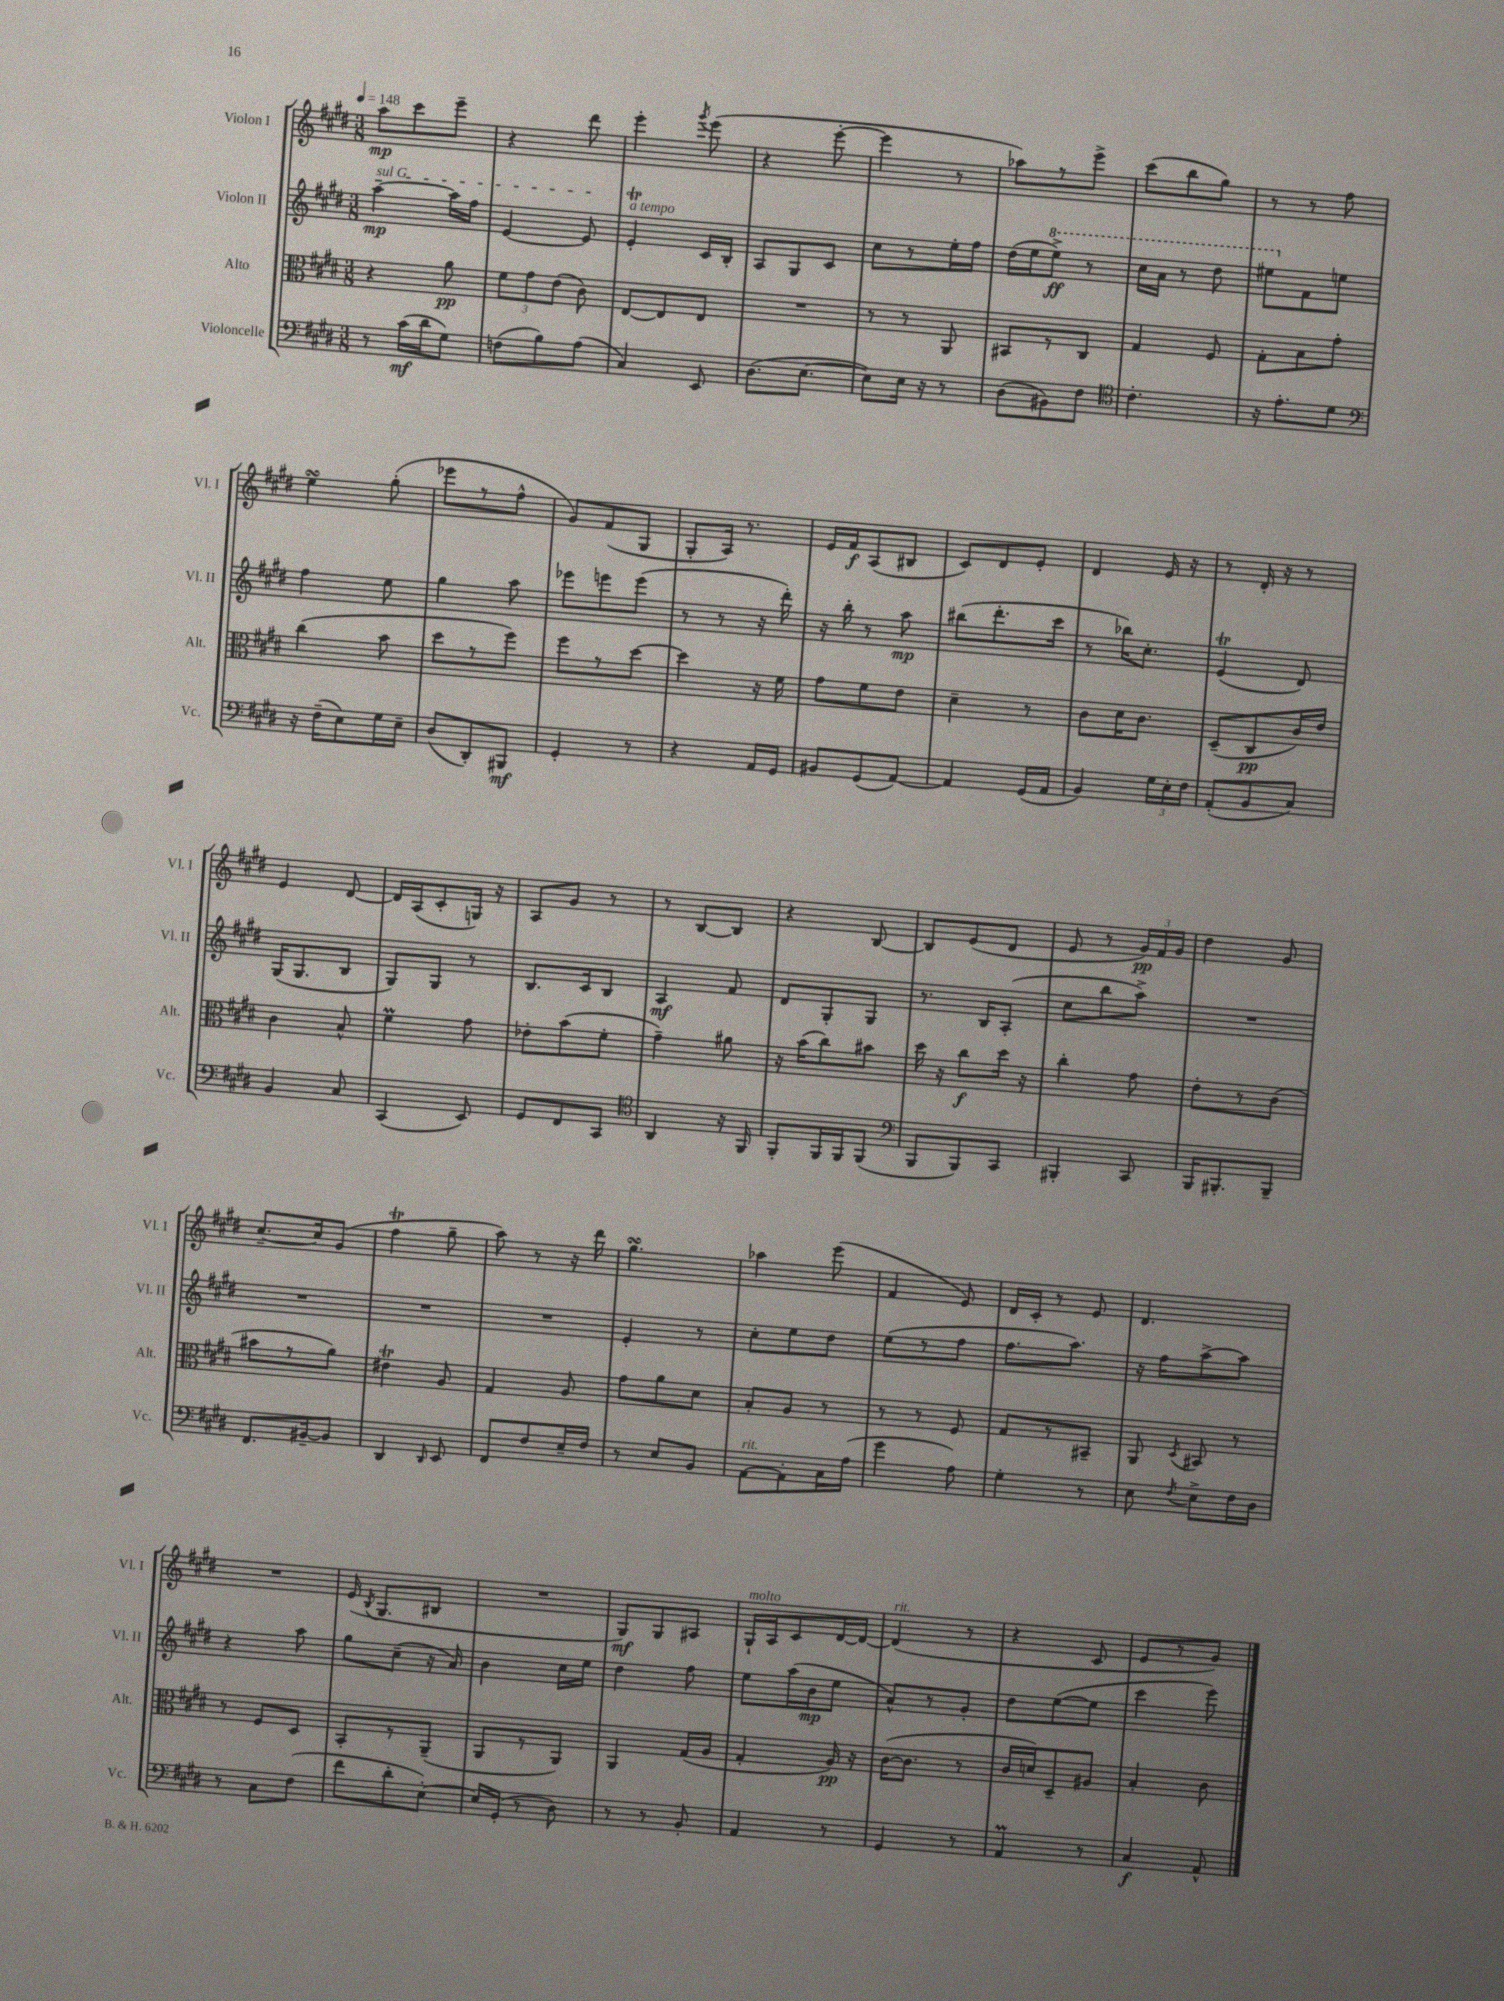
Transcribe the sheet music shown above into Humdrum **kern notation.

**kern	**dynam	**kern	**dynam	**kern	**dynam	**kern	**dynam
*part4	*part4	*part3	*part3	*part2	*part2	*part1	*part1
*staff4	*staff4	*staff3	*staff3	*staff2	*staff2	*staff1	*staff1
*I"Violoncelle	*	*I"Alto	*	*I"Violon II	*	*I"Violon I	*
*I'Vc.	*	*I'Alt.	*	*I'Vl. II	*	*I'Vl. I	*
*clefF4	*	*clefC3	*	*clefG2	*	*clefG2	*
*k[f#c#g#d#]	*	*k[f#c#g#d#]	*	*k[f#c#g#d#]	*	*k[f#c#g#d#]	*
*M3/8	*	*M3/8	*	*M3/8	*	*M3/8	*
*MM148	*	*MM148	*	*MM148	*	*MM148	*
=1	=1	=1	=1	=1	=1	=1	=1
!	!	!	!	!LO:TX:a:i:t=sul G	!	!	!
8r	.	4r	.	[4aa~\	mp	8aa\L	mp
(16c#\LL	mf	.	.	.	.	8ccc#\	.
16d#\J	.	.	.	.	.	.	.
8G#\J)	.	8a\	pp	16aa\LL]	.	8eee~\J	.
.	.	.	.	16ff#\JJ	.	.	.
=2	=2	=2	=2	=2	=2	=2	=2
(8Fn\L	.	12f#\L	.	[4e/	.	4r	.
.	.	12g#\	.	.	.	.	.
8B\)	.	.	.	.	.	.	.
.	.	(12e\J	.	.	.	.	.
(8A\J	.	8c#\)	.	8e/]	.	8ddd#\	.
=3	=3	=3	=3	=3	=3	=3	=3
!	!	!	!	!LO:TX:a:i:t=a tempo	!	!	!
4C#/)	.	[8E/L	.	4eT'/	.	4eee'\	.
.	.	8E/]	.	.	.	.	.
.	.	.	.	.	.	8qggg#/	.
8EE/	.	8E/J	.	16c#/LL	.	(8eee\	.
.	.	.	.	16B'/JJ	.	.	.
=4	=4	=4	=4	=4	=4	=4	=4
(8.D#\L	.	4.r	.	8A/L	.	4r	.
.	.	.	.	8G#/	.	.	.
[8.E\J	.	.	.	.	.	.	.
.	.	.	.	8c#/J	.	[8eee'\	.
=5	=5	=5	=5	=5	=5	=5	=5
8E\L])	.	8r	.	8cc#\L	.	4eee\]	.
16E\Jk	.	8r	.	8r	.	.	.
16r	.	.	.	.	.	.	.
8r	.	8AA/	.	16ee'\L	.	8r	.
.	.	.	.	16ff#\JJ	.	.	.
=6	=6	=6	=6	=6	=6	=6	=6
(8D#\L	.	8BB#X/L	.	(16dd#\LL	.	8aa-X\L)	.
.	.	.	.	16ee\J	.	.	.
*	*	*	*	*8va	*	*	*
8BB#X\)	.	8r	.	8eee^\J)	ff	8r	.
8F#\J	.	8C#/J	.	8r	.	8eee^\J	.
=7	=7	=7	=7	=7	=7	=7	=7
*clefC4	*	*	*	*	*	*	*
4.c#'\	.	4G#/	.	16ccc#\LL	.	(8ccc#\L	.
.	.	.	.	16aa\JJ	.	.	.
.	.	.	.	8r	.	8bb\	.
.	.	8F#/	.	8ddd#\	.	8gg#\J)	.
=8	=8	=8	=8	=8	=8	=8	=8
16r	.	8G#'\L	.	8eee#X\L	.	8r	.
8.e'\L	.	.	.	.	.	.	.
*	*	*	*	*X8va	*	*	*
.	.	8B\	.	8f#\	.	8r	.
8d#\J	.	8g#'\J	.	8een\J	.	8ff#\	.
!!LO:LB:g=z
=9	=9	=9	=9	=9	=9	=9	=9
*clefF4	*	*	*	*	*	*	*
16r	.	(4cc#\	.	4ff#\	.	4eesSSs\	.
(16F#~\KL	.	.	.	.	.	.	.
8E\)	.	.	.	.	.	.	.
16G#\L	.	8b\	.	8ee\	.	(8gg#'\	.
16E~\JJ	.	.	.	.	.	.	.
=10	=10	=10	=10	=10	=10	=10	=10
(8D#/L	.	8dd#\L	.	4gg#\	.	8eee-X\L	.
8DD#'/)	.	8r	.	.	.	8r	.
8BBB#X/J	mf	8ff#\J)	.	8aa\	.	8ff#^^\J	.
=11	=11	=11	=11	=11	=11	=11	=11
4GG#'/	.	8ff#\L	.	8eee-X\L	.	8g#/L)	.
.	.	8r	.	8eeen\	.	(8f#/	.
8r	.	[8dd#\J	.	(8eee\J	.	8G#/J	.
=12	=12	=12	=12	=12	=12	=12	=12
4r	.	4dd#\]	.	8r	.	8G#'/L	.
.	.	.	.	8r	.	16A/Jk)	.
.	.	.	.	.	.	8.r	.
16AA/LL	.	16r	.	16r	.	.	.
16GG#/JJ	.	16f#\	.	16ddd#'\)	.	.	.
=13	=13	=13	=13	=13	=13	=13	=13
8BB#X/L	.	8g#\L	.	16r	.	16e/LL	.
.	.	.	.	16bb'\	.	16f#/J	f
(8GG#/	.	8f#\	.	8r	.	(8A/	.
[8AA/J)	.	8e\J	.	8aa\	mp	8B#X/J	.
=14	=14	=14	=14	=14	=14	=14	=14
4AA/]	.	4d#~\	.	(8bb#X\L	.	8c#/L)	.
.	.	.	.	8.ddd#'\	.	8d#/	.
(16GG#/LL	.	8r	.	.	.	8e'/J	.
16AA/JJ	.	.	.	16ccc#\Jk	.	.	.
=15	=15	=15	=15	=15	=15	=15	=15
4BB/)	.	8c#\L	.	8r	.	4d#/	.
.	.	16d#\K	.	16bb-X\KL)	.	.	.
.	.	8.c#\J	.	8.cc#'\J	.	.	.
24G#\LL	.	.	.	.	.	16e/	.
24E'\	.	.	.	.	.	.	.
.	.	.	.	.	.	16r	.
24F#\JJ	.	.	.	.	.	.	.
=16	=16	=16	=16	=16	=16	=16	=16
(8AA'/L	.	(8D#~/L	.	(4eT/	.	8r	.
8BB/	.	8C#/	pp	.	.	16d#'/	.
.	.	.	.	.	.	16r	.
8C#/J)	.	16c#/L)	.	8d#/)	.	8r	.
.	.	16e/JJ	.	.	.	.	.
!!LO:LB:g=z
=17	=17	=17	=17	=17	=17	=17	=17
4BB/	.	4c#\	.	(16G#/KL	.	4e/	.
.	.	.	.	8.G#/	.	.	.
8C#/	.	8B^^/	.	8B/J	.	[8d#/	.
=18	=18	=18	=18	=18	=18	=18	=18
(4CC#/	.	4f#M\	.	8G#/L)	.	16d#/LL]	.
.	.	.	.	.	.	(16A/J	.
.	.	.	.	8G#/J	.	8c#'/	.
8EE/)	.	8g#\	.	8r	.	16Gn/Jk)	.
.	.	.	.	.	.	16r	.
=19	=19	=19	=19	=19	=19	=19	=19
8GG#/L	.	8e-X'\L	.	8.B/L	.	8A/L	.
8FF#/	.	(8b\	.	.	.	8g#/J	.
.	.	.	.	16c#/k	.	.	.
8CC#/J	.	8f#'\J	.	8B/J	.	8r	.
=20	=20	=20	=20	=20	=20	=20	=20
*clefC4	*	*	*	*	*	*	*
4AA/	.	4g#~\)	.	4A/	mf	8r	.
.	.	.	.	.	.	[8B/L	.
16r	.	8a#X\	.	8f#/	.	8B/J]	.
16FF#/	.	.	.	.	.	.	.
=21	=21	=21	=21	=21	=21	=21	=21
8FF#'/L	.	16r	.	8d#/L	.	4r	.
.	.	(16b\KL	.	.	.	.	.
16FF#/L	.	8cc#\)	.	8G#'/	.	.	.
16FF#/J	.	.	.	.	.	.	.
(8FF#/J	.	8b#X\J	.	8G#/J	.	[8B/	.
=22	=22	=22	=22	=22	=22	=22	=22
*clefF4	*	*	*	*	*	*	*
8BBB/L	.	16dd#\	.	8.r	.	8B/L]	.
.	.	16r	.	.	.	.	.
8BBB/)	.	8cc#\L	f	.	.	(8e/	.
.	.	.	.	16B/KL	.	.	.
8CC#/J	.	16dd#\Jk	.	(8A'/J	.	8d#/J	.
.	.	16r	.	.	.	.	.
=23	=23	=23	=23	=23	=23	=23	=23
4BBB#X'/	.	4cc#'\	.	8cc#\L	.	8e/	.
.	.	.	.	8bb\	.	8r	.
8CC#/	.	8g#\	.	8aa^\J)	.	24g#/LL)	pp
.	.	.	.	.	.	24f#/	.
.	.	.	.	.	.	24g#/JJ	.
=24	=24	=24	=24	=24	=24	=24	=24
16BBB/KL	.	8e'\L	.	4.r	.	4dd#\	.
8.BBB#X'/	.	.	.	.	.	.	.
.	.	8r	.	.	.	.	.
8BBB#~/J	.	(8c#\J	.	.	.	8g#/	.
!!LO:LB:g=z
=25	=25	=25	=25	=25	=25	=25	=25
8.FF#/L	.	8b#X\L	.	4.r	.	[8.cc#~/L	.
.	.	8r	.	.	.	.	.
[16BB#X~/k	.	.	.	.	.	16cc#/k]	.
8BB#/J]	.	8a\J)	.	.	.	(8g#/J	.
=26	=26	=26	=26	=26	=26	=26	=26
4DD#/	.	4e#Xt\	.	4.r	.	4ff#T\	.
16qqDD#/	.	.	.	.	.	.	.
8EE/	.	8A/	.	.	.	8gg#~\	.
=27	=27	=27	=27	=27	=27	=27	=27
8FF#/L	.	4G#/	.	4.r	.	8aa\)	.
8F#/	.	.	.	.	.	8r	.
16E~/L	.	8A/	.	.	.	16r	.
16F#/JJ	.	.	.	.	.	16ddd#\	.
=28	=28	=28	=28	=28	=28	=28	=28
8r	.	8g#\L	.	4e'/	.	4.gg#sSsS\	.
8E/L	.	8a\	.	.	.	.	.
8BB/J	.	8d#\J	.	8r	.	.	.
=29	=29	=29	=29	=29	=29	=29	=29
!LO:TX:a:i:t=rit.	!	!	!	!	!	!	!
[8AA\L	.	8B'/L	.	8cc#'\L	.	4aa-X\	.
8AA'\]	.	8A/J	.	8ee\	.	.	.
16C#\L	.	8r	.	8dd#\J	.	(8eee\	.
(16A\JJ	.	.	.	.	.	.	.
=30	=30	=30	=30	=30	=30	=30	=30
4g#\	.	8r	.	(8ee\L	.	4f#/	.
.	.	8r	.	8r	.	.	.
8A\)	.	8F#/	.	8ff#\J	.	8e/)	.
=31	=31	=31	=31	=31	=31	=31	=31
4G#'\	.	8G#/L	.	8.ff#\L	.	16d#/LL	.
.	.	.	.	.	.	16c#'/JJ	.
.	.	8r	.	.	.	8r	.
.	.	.	.	8.aa\J)	.	.	.
8r	.	8BB#X~/J	.	.	.	8e/	.
=32	=32	=32	=32	=32	=32	=32	=32
8E\	.	8AA/	.	16r	.	4.d#/	.
.	.	.	.	16ff#\KL	.	.	.
8qF#/	.	8qD#/	.	.	.	.	.
8E^\L	.	8BB#X/	.	[8aa^\	.	.	.
16F#\L	.	8r	.	8aa\J]	.	.	.
16D#\JJ	.	.	.	.	.	.	.
!!LO:LB:g=z
=33	=33	=33	=33	=33	=33	=33	=33
8r	.	8r	.	4r	.	4.r	.
8C#\L	.	8F#/L	.	.	.	.	.
(8F#\J	.	8D#/J	.	8aa\	.	.	.
=34	=34	=34	=34	=34	=34	=34	=34
8f#\L	.	8BB'/L	.	8gg#\L	.	(16e/	.
.	.	.	.	.	.	8qB/	.
.	.	.	.	.	.	8.G#/L	.
8d#'\	.	8r	.	(8cc#~\J	.	.	.
[8E'\J)	.	(8AA~/J	.	16r	.	8B#X/J	.
.	.	.	.	16a/)	.	.	.
=35	=35	=35	=35	=35	=35	=35	=35
16E/LL]	.	8AA/L	.	4b\	.	4.r	.
(16GG#'/JJ	.	.	.	.	.	.	.
8r	.	8r	.	.	.	.	.
8D#\)	.	8AA/J)	.	16cc#\LL	.	.	.
.	.	.	.	16ee\JJ	.	.	.
=36	=36	=36	=36	=36	=36	=36	=36
8r	.	4AA/	.	4dd#\	.	8G#/L)	mf
8r	.	.	.	.	.	8G#/	.
8BB'/	.	(16G#/LL	.	8ff#\	.	8A#X/J	.
.	.	16A/JJ	.	.	.	.	.
=37	=37	=37	=37	=37	=37	=37	=37
!	!	!	!	!	!	!LO:TX:a:i:t=molto	!
4AA/	.	4G#'/	.	8ee\L	.	16G#`/LL	.
.	.	.	.	.	.	16A/J	.
.	.	.	.	(16aa\L	.	8c#/	.
.	.	.	.	16b\J	mp	.	.
8r	.	16A/)	pp	8ee\J	.	[16d#/L	.
.	.	16r	.	.	.	16d#/JJ_	.
=38	=38	=38	=38	=38	=38	=38	=38
!	!	!	!	!	!	!LO:TX:a:i:t=rit.	!
4GG#/	.	([16c#\KL	.	8a^^/L)	.	(4d#/]	.
.	.	8.c#\J]	.	.	.	.	.
.	.	.	.	8r	.	.	.
8r	.	8r	.	8g#'/J	.	8r	.
=39	=39	=39	=39	=39	=39	=39	=39
4AAM/	.	16c#/LL	.	8dd#\L	.	4r	.
.	.	16dn/J)	.	.	.	.	.
.	.	8D#~/	.	([8ee\	.	.	.
8r	.	8A#X/J	.	8ee\J]	.	8c#/	.
=40	=40	=40	=40	=40	=40	=40	=40
4C#/	f	4B'/	.	4ccc#\	.	8e/L	.
.	.	.	.	.	.	8r	.
8AA^^/	.	8c#\	.	8eee\)	.	8g#/J)	.
==	==	==	==	==	==	==	==
*-	*-	*-	*-	*-	*-	*-	*-
